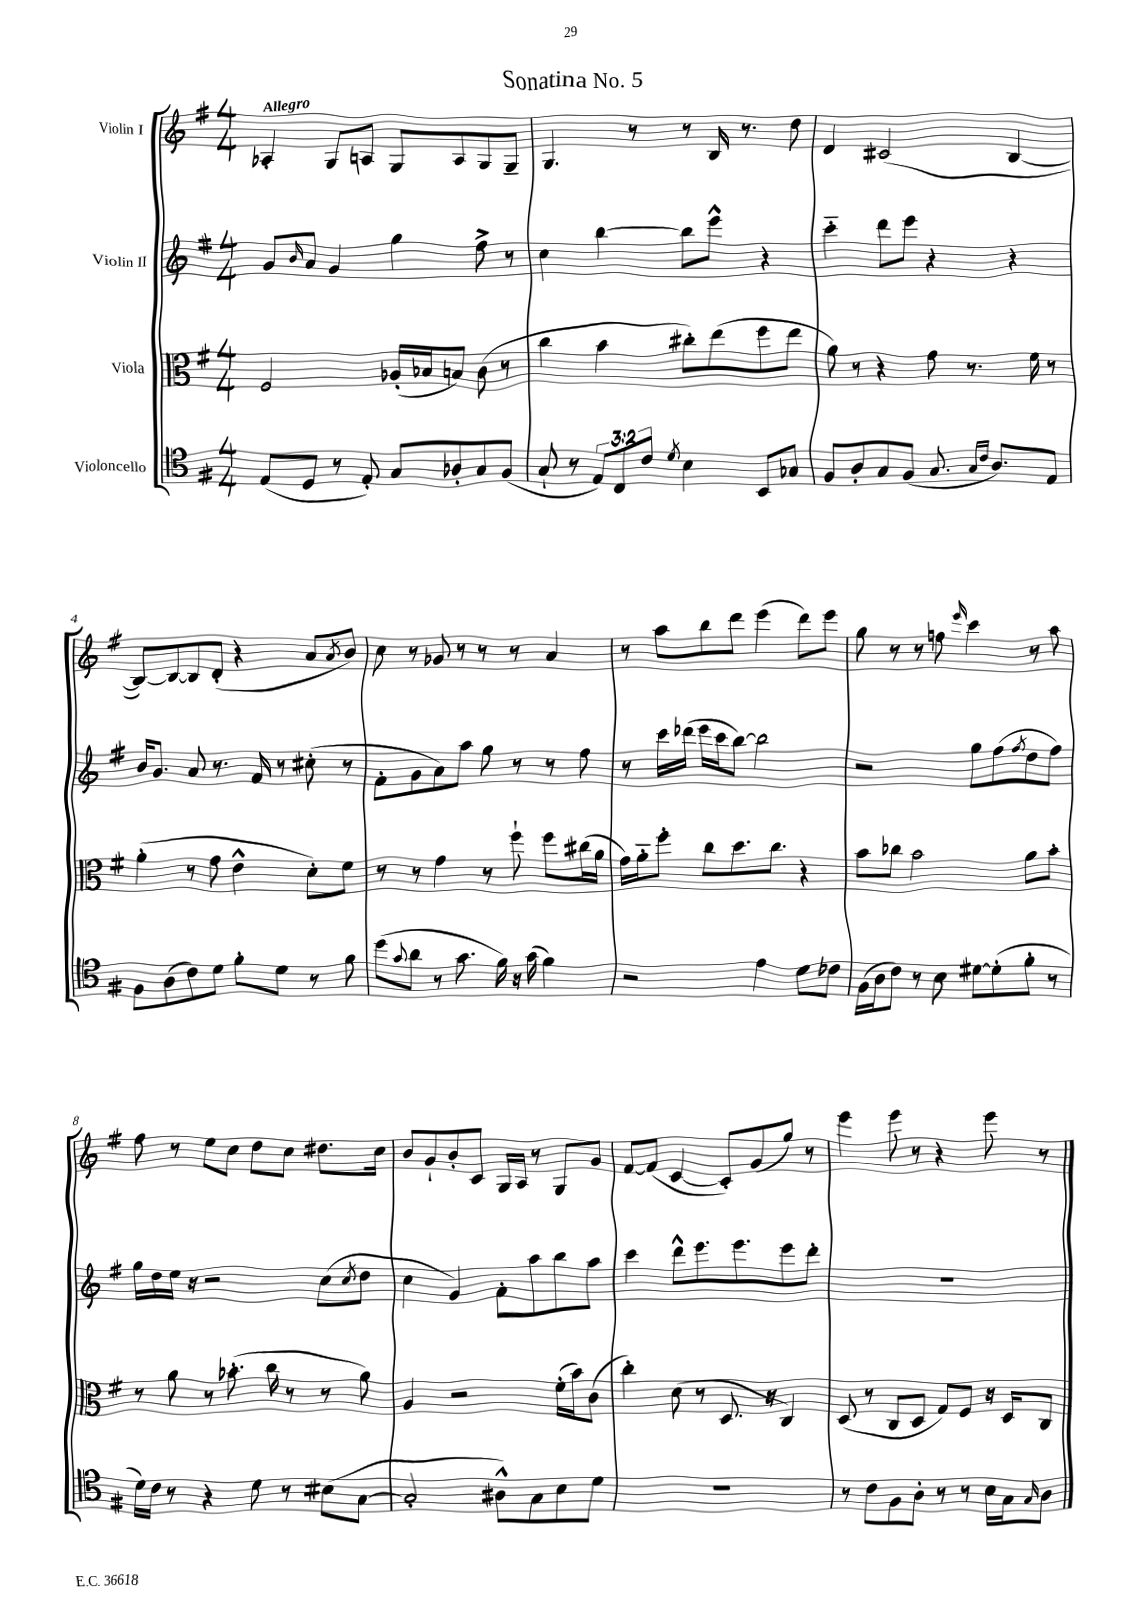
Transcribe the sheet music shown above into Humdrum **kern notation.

**kern	**kern	**kern	**kern
*part4	*part3	*part2	*part1
*staff4	*staff3	*staff2	*staff1
*I"Violoncello	*I"Viola	*I"Violin II	*I"Violin I
*clefC4	*clefC3	*clefG2	*clefG2
*k[f#]	*k[f#]	*k[f#]	*k[f#]
*M4/4	*M4/4	*M4/4	*M4/4
=1	=1	=1	=1
!	!	!	!LO:TX:a:B:t=Allegro
(8E/L	2F#/	8g/L	4A-X'/
.	.	16qqb/	.
8D/J	.	8a/J	.
8r	.	4g/	8G/L
8E'/)	.	.	8An/J
8G/L	(16A-X'/LL	4gg\	8G/L
.	16B-X/J	.	.
8A-X'/	8Bn/J)	.	8A/
8G/	(8c\	8ff#^\	8G/
(8F#/J	8r	8r	8G~/J
=2	=2	=2	=2
8G`/	4cc\	4cc\	4.G/
8r	.	.	.
12E/L)	4b\	[4bb\	.
12C/	.	.	.
.	.	.	8r
12c/J	.	.	.
8qd/	.	.	.
4B\	8cc#X'\L)	8bb\L]	8r
.	(8ee\	8eee^^\J	16B/
.	.	.	8.r
8BB/L	8ff#\	4r	.
8G-X/J	8ee\J	.	8dd\
=3	=3	=3	=3
8F#/L	8a\)	4ccc\	4d/
8A'/	8r	.	.
8G/	4r	8ddd\L	(2c#X/
(8F#/J	.	8eee\J	.
8.G/	8g\	4r	.
.	8.r	.	.
16qqG/LL	.	.	.
16qqc/JJ	.	.	.
8.A/L)	.	.	.
.	.	4r	[4B/
.	16f#\	.	.
8E/J	8r	.	.
!!LO:LB:g=z
=4	=4	=4	=4
8F#\L	(4a'\	16b/KL	8B/L_)
.	.	8.g/J	.
(8A\	.	.	8B/_
8c\)	8r	8a/	8B/]
8d\J	8g\	8.r	(8d'/J
8f#'\L	4e^^\	.	4r
.	.	16f#/	.
8d\J	.	8r	.
8r	8d'\L)	(8cc#X'\	8a/L
.	.	.	8qa/
8f#\	8f#\J	8r	8b/J)
=5	=5	=5	=5
(8dd\L	8r	8f#'\L	8cc\
8qqg/	.	.	.
8a\J	8r	8g\	8r
8r	4g\	8a\)	8g-X/
8.g\	.	8aa\J	8r
.	8r	8gg\	8r
16f#\)	.	.	.
16r	8ff#`\	8r	8r
(16g\	.	.	.
4f#\)	8ff#\L	8r	4a/
.	(16cc#X\L	8ff#\	.
.	16a\JJ	.	.
=6	=6	=6	=6
2r	16g\LL)	8r	8r
.	16a\J	.	.
.	8ff#'\J	16ccc\LL	8aa\L
.	.	(16ddd-X\JJ	.
.	8cc\L	16eee\LL	8bb\
.	.	16ccc\J	.
.	8.dd\	[8bb\J)	8ddd\J
4e\	.	2bb\]	(4eee\
.	8.cc\J	.	.
8d\L	4r	.	8ddd\L)
8c-X\J	.	.	8eee\J
=7	=7	=7	=7
(16F#\LL	8b\L	2r	8gg\
16A\J	.	.	.
8c\J)	8cc-X\J	.	8r
8r	2b\	.	8r
8B\	.	.	8ffn\
.	.	.	16qqeee/
[8d#X\L	.	8gg\L	4ccc\
(8d#'\]	.	(8ff#\	.
.	.	8qff#/	.
8f#'\J	8a\L	8dd\	8r
8r	8b'\J	8ff#\J)	8aa\
!!LO:LB:g=z
=8	=8	=8	=8
16d\LL)	8r	16gg\LL	8ff#\
16c\JJ	.	16dd\	.
8r	8a\	16ee\JJ	8r
.	.	16r	.
4r	8r	2r	8ee\L
.	(8.b-X'\	.	8cc\J
8d\	.	.	8dd\L
.	16cc\	.	.
8r	8r	.	8cc\J
(8B#X\L	8r	(8cc\L	8.dd#X\L
.	.	8qcc/	.
[8G\J	8a\)	8dd\J	.
.	.	.	16cc\Jk
=9	=9	=9	=9
2G'/]	4A/	4cc\	8b/L
.	.	.	8g`/
.	2r	4g/)	8b'/
.	.	.	8c/J
8A#X^^\L)	.	8f#'\L	16G/LL
.	.	.	16A/JJ
8G\	.	8aa\	8r
8B\	(16f#'\LL	8bb\	8G/L
.	16b\J)	.	.
8d\J	(8c\J	8aa\J	8g/J
=10	=10	=10	=10
1r	4cc'\)	4ccc\	[8f#/L
.	.	.	(8f#/J]
.	(8d\	8ddd^^\L	[4c/
.	8r	8.eee\	.
.	8.D/	.	8c'/L])
.	.	8.eee\	.
.	.	.	(8g/
.	16r	.	.
.	4C/)	8eee\	8gg/J)
.	.	8ddd'\J	8r
=11	=11	=11	=11
8r	(8D/	1r	4eee\
8c\L	8r	.	.
8F#\	8C/L	.	8eee\
8A'\J	8D/J	.	8r
8r	8G/L)	.	4r
8r	8F#/J	.	.
16B\LL	16r	.	8eee\
16G\J	16D/KL	.	.
16qqG/	.	.	.
8A\J	8C/J	.	8r
==	==	==	==
*-	*-	*-	*-
